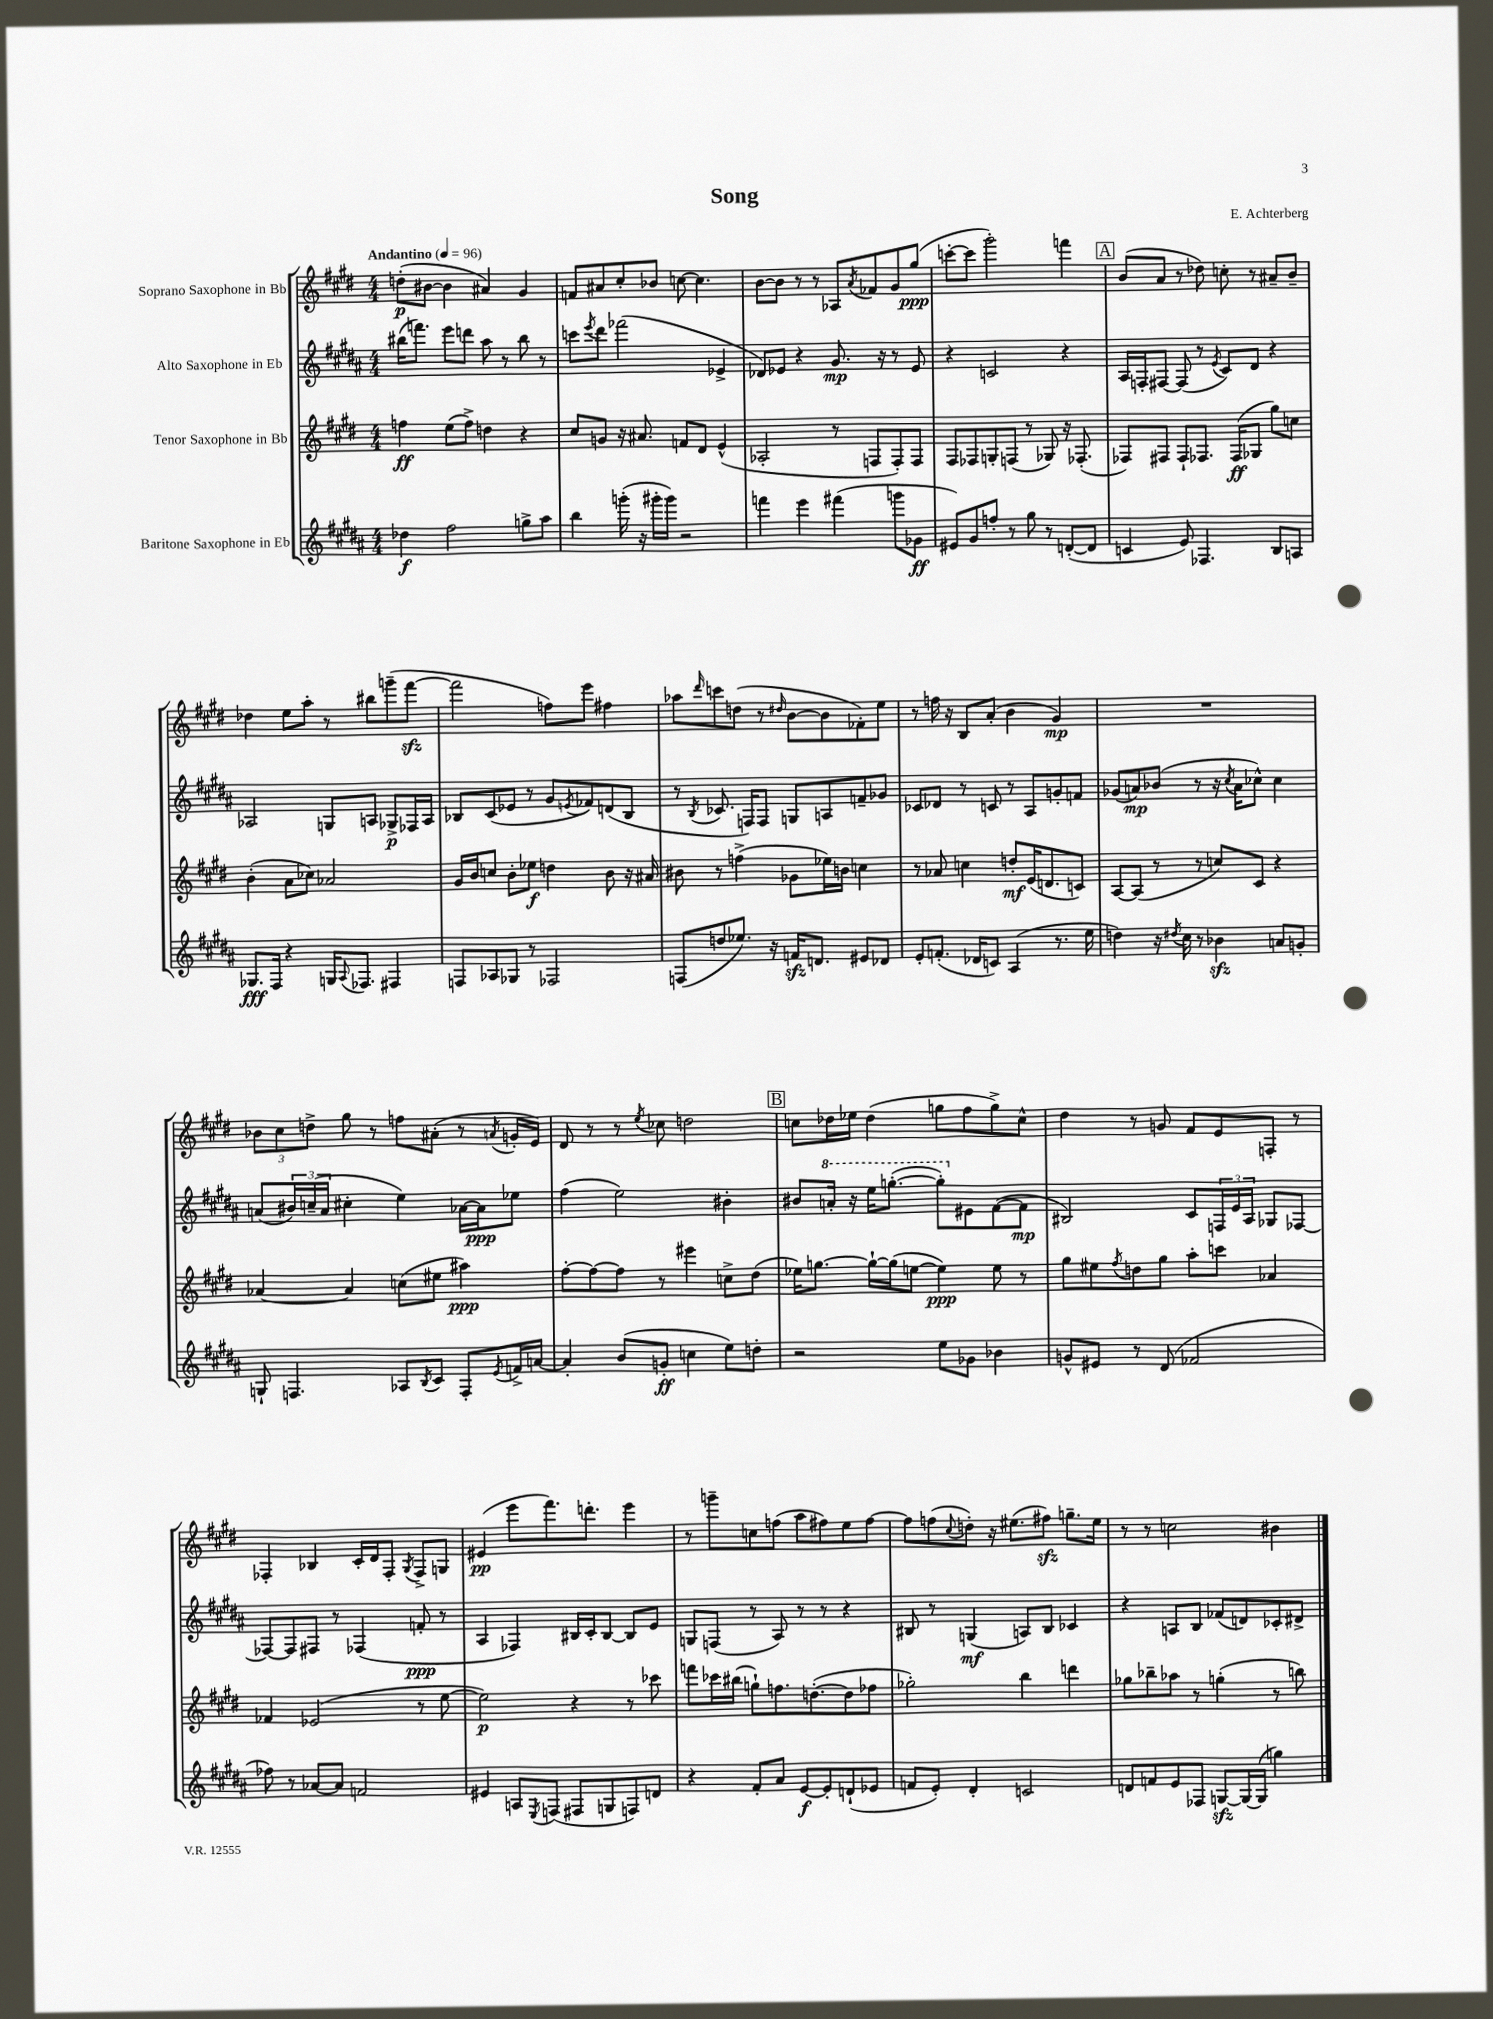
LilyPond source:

\header { title = "Song" composer = "E. Achterberg" }
<<
\new StaffGroup <<
\new Staff = "s0" \with { instrumentName = "Soprano Saxophone in Bb" } {
    \clef treble \key e \major \numericTimeSignature \time 4/4 \tempo "Andantino" 4 = 96
    d''8-.\p( bis'8~ bis'4 ais'4) gis'4 |
    f'8 ais'8 cis''8-. bes'8 c''8~ c''4. |
    b'8~ b'8 r8 r8 aes8 \acciaccatura { a'8 } fes'8 gis'8 gis''8\ppp( |
    c'''8~-. c'''8 gis'''2-.) f'''4 |
    \mark \markup { \box "A" } b'8( a'8 r8 des''8) c''8-. r8 ais'8-- b'8-- |
    des''4 e''8 a''8-. r8 bis''8 g'''8--( fis'''8~\sfz |
    fis'''2 f''8) e'''8 fis''4 |
    aes''8 \grace { dis'''16 } c'''8 d''8( r8 \grace { dis''16 } b'8~ b'8 fes'8-.) e''8 |
    r8 f''16 r16 b8 a'8-.( b'4 gis'4\mp) |
    R1 |
    \tuplet 3/2 { bes'8 cis''8 d''8-> } gis''8 r8 f''8 ais'8-.( r8 \acciaccatura { a'8 } g'16-. e'16) |
    dis'8 r8 r8 \acciaccatura { e''8 } ces''8 d''2 |
    \mark \markup { \box "B" } c''8 des''16 ees''16 des''4( g''8 fis''8 g''8->) c''8-^ |
    dis''4 r8 g'8 fis'8 e'8 f8-. r8 |
    fes4-. bes4 cis'16-. dis'16 fes8-. \acciaccatura { gis8 } fes8-> g8 |
    eis'4\pp( e'''8 fis'''8.) d'''8.-. e'''4 |
    r8 g'''8-- c''8 f''8( a''8 fis''8) e''8 fis''8~ |
    fis''8 f''8( \appoggiatura { cis''8 } d''8-.) r16 eis''8.( fis''8\sfz) g''8.-- eis''16 |
    r8 r8 c''2 bis'4 \bar "|." |
}
\new Staff = "s1" \with { instrumentName = "Alto Saxophone in Eb" } {
    \clef treble \key b \major \numericTimeSignature \time 4/4
    bis''16( f'''8.) e'''8 d'''8 ais''8 r8 bis''8 r8 |
    c'''8 \acciaccatura { e'''8 } dis'''8 fes'''2( ees'4-> |
    des'8) ees'8 r4 gis'8.\mp r16 r8 ees'8 |
    r4 c'2 r4 |
    \mark \markup { \box "A" } ais16 f16-. fis8~ fis8( r8 \acciaccatura { e'8 } cis'8) dis'8 r4 |
    aes2 g8 a8 ges8->\p fes16 a16 |
    bes8 cis'8( ees'8 r8 gis'8 \acciaccatura { e'8 } fes'8) d'8( bes8 |
    r8 \acciaccatura { b8 } ces'8. f16) f8 g8 a8 f'8-- ges'8 |
    ces'8 des'8 r8 c'8 r8 ais8 g'8-. f'8 |
    ges'8( a'8\mp) bes'8( r8 r16 \acciaccatura { cis''8 } a'16 ces''8-^) ces''4 |
    a'8( \tuplet 3/2 { bis'16) c''16--( a'16 } cis''4-. e''4) aes'16~ aes'16\ppp ees''8 |
    fis''4( e''2) bis'4-. |
    \mark \markup { \box "B" } bis'8 \ottava #1 a''16-. r16 e'''16 g'''8.~-.( g'''8-.) \ottava #0 eis'8 fis'8~( fis'8\mp |
    bis2) cis'8 \tuplet 3/2 { f16 e'16 ais16 } ges8 fes8~ |
    fes8~ fes8 fis8 r8 fes4( f'8-.\ppp r8 |
    ais4 fes4) bis16 cis'16-. bis8~ bis8 e'8 |
    g8 f8( r8 ais8) r8 r8 r4 |
    bis8 r8 g4\mf( a8) bis8 ces'4 |
    r4 a8 b8 fes'8( d'8) ces'8-. dis'8-> \bar "|." |
}
\new Staff = "s2" \with { instrumentName = "Tenor Saxophone in Bb" } {
    \clef treble \key e \major \numericTimeSignature \time 4/4
    f''4\ff e''8( f''8->) d''4 r4 |
    cis''8 g'8 r16 ais'8. f'8 dis'8 e'4-^( |
    aes2-. r8 f8 f8-.) f8 |
    fis8 fes8 g8-. f8( r8 ges8) r16 fes8.-.( |
    \mark \markup { \box "A" } fes8) fis8 fis8-! fes8. fes16\ff( ges8 gis''8) c''8 |
    b'4-.( a'8 ces''8) aes'2 |
    gis'16 b'16 c''8 b'8-. ees''8\f d''4 b'8 r16 ais'16 |
    bis'8 r8 f''4->( ges'8 ees''16) b'16 c''4 |
    r8 aes'8 c''4 d''8-.\mf e'16( d'8. c'8) |
    a8~ a8( r8 r8 c''8) cis'8 r4 |
    aes'4~ aes'4 c''8( eis''8 ais''4\ppp) |
    fis''8~-. fis''8~ fis''8 r8 eis'''4 c''8-> dis''8( |
    \mark \markup { \box "B" } ees''16) g''8.~ g''16~-! g''16( e''8~ e''4\ppp) e''8 r8 |
    gis''8 eis''8 \acciaccatura { fis''8 } d''8 gis''8 a''8-. c'''8 aes'4 |
    fes'4 ees'2( r8 e''8~ |
    e''2\p) r4 r8 ces'''8 |
    f'''8 ces'''16 bis''16( g''8-!) f''8. d''8.~-.( d''8 fes''8 |
    ges''2-.) b''4 d'''4 |
    ges''8 bes''8-- aes''8 r8 g''4-.( r8 b''8) \bar "|." |
}
\new Staff = "s3" \with { instrumentName = "Baritone Saxophone in Eb" } {
    \clef treble \key b \major \numericTimeSignature \time 4/4
    des''4\f fis''2 g''8-> ais''8 |
    b''4 g'''16-.( r16 gis'''16-. gis'''16) r2 |
    f'''4 e'''4 fis'''4( g'''8 ges'8\ff |
    eis'8) gis'8 f''8-. r8 gis''8 r8 d'8~-.( d'8 |
    \mark \markup { \box "A" } c'4 e'8) fes4. b8 a8 |
    ges8.\fff fis16 r4 g16 \appoggiatura { ais8 } fes8. fis4 |
    f8 aes8 ges8 r8 fes2 |
    f8( d''8 ees''8.) r16 f'16\sfz d'8. eis'8 des'8 |
    e'8-. f'8.-.( des'16 c'8) ais4( r8. e''16 |
    d''4) r16 \acciaccatura { dis''8 } cis''16 r8 bes'4\sfz a'8 g'8-. |
    g8-! f4. aes8 \acciaccatura { b8 } cis'8 f8-. \acciaccatura { e'8 } f'16-> a'16~ |
    a'4-. b'8( g'8-.\ff c''4 e''8) d''8-. |
    \mark \markup { \box "B" } r2 e''8 ges'8 bes'4 |
    g'8-^ eis'8 r8 dis'8( fes'2 |
    fes''8) r8 aes'8~ aes'8 f'2 |
    eis'4 a8 \acciaccatura { e8 } f8( fis8 g8 f8) d'8 |
    r4 fis'8-. ais'8 e'8~\f e'8-. d'8-!( ees'8 |
    f'8 e'8-.) dis'4-. c'2 |
    d'8 f'8 e'8 fes8 g8~\sfz g16~ g16( g''4) \bar "|." |
}
>>
>>
\layout { \context { \Score \remove "Bar_number_engraver" } }
